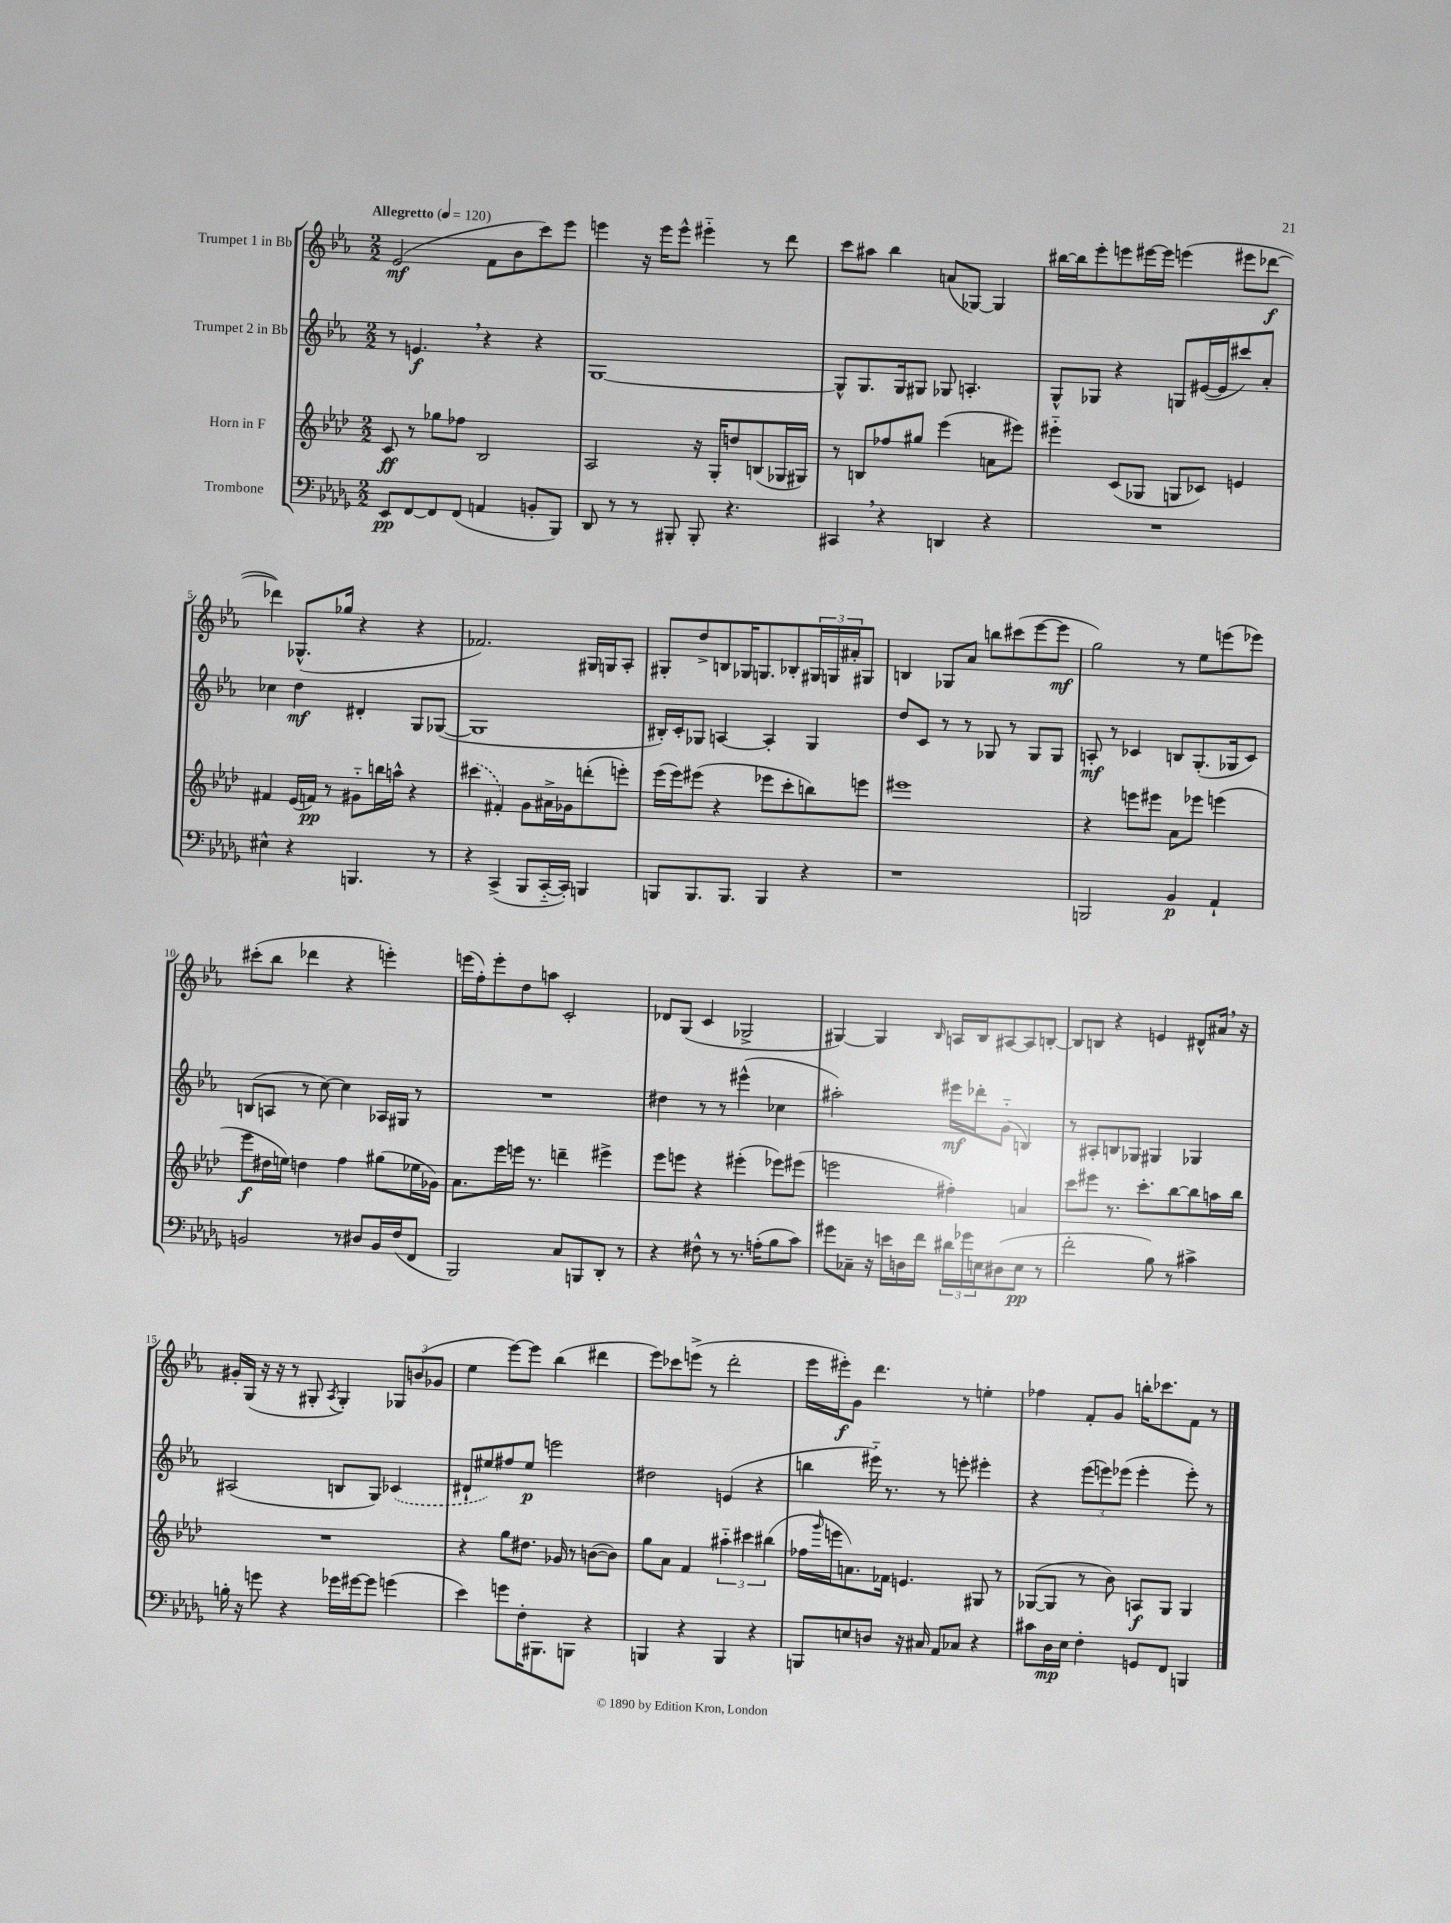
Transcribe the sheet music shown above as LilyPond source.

<<
\new StaffGroup <<
\new Staff = "s0" \with { instrumentName = "Trumpet 1 in Bb" } {
    \clef treble \key ees \major \numericTimeSignature \time 2/2 \tempo "Allegretto" 4 = 120
    ees'2\mf( f'8 bes'8 c'''8) ees'''8 |
    e'''4 r16 e'''16 e'''8-^ eis'''4-_ r8 d'''8 |
    c'''8 ais''8 bes''4 a'8( ges8~) ges4 |
    bis''16~ bis''16 ees'''8-. e'''8 eis'''16~ eis'''16 e'''4( eis'''8 des'''8~\f |
    des'''4) ges8.-^( ges''16 r4 r4 |
    fes'2.) gis16 g16 aes8-. |
    gis8-. d''8-> b8 ges16 g8. bes8-. \tuplet 3/2 { gis16 g16 ais'16-. } gis8 |
    b4 ges8 aes'8 b''8 cis'''8( ees'''8~ ees'''8\mf |
    g''2) r8 ees''8 e'''8( ees'''8) |
    cis'''8-.( bes''8 des'''4 r4 e'''4-.) |
    e'''16( f''16-.) e'''8-. d''8 a''8 c'2-. |
    des'8 g8( c'4 ges2-> |
    gis4~) gis4 \grace { bes16 } a16 bes16 ais8~ ais8 b8~-. |
    b8 b8 r4 e'4 dis'8-^ ais'16 \breathe r16 |
    gis'16-. g16( r16 r16 r8 gis8-. \acciaccatura { aes8 } gis4-.) \tuplet 3/2 { ges8 b'8( ges'8 } |
    ees''4 ees'''8~) ees'''8 bes''4( dis'''4 |
    ees'''8) ces'''8 e'''8->( r8 d'''2-. |
    ees'''16 eis'''16-.\f) g'8 d'''4. r8 e''4-. |
    fes''4 f'8-. g'8 b''16-. ces'''8. f'8 r8 \bar "|." |
}
\new Staff = "s1" \with { instrumentName = "Trumpet 2 in Bb" } {
    \clef treble \key ees \major \numericTimeSignature \time 2/2
    r8 e'4.\f \breathe r4 r4 |
    g1~ |
    g8-^ g8. g16 gis8 ges8 a4.-. |
    g8-^ ges8 r4 g8 eis'16~( eis'16 cis'''8) aes'8-. |
    ces''4 d''4\mf dis'4-. g8 ges8~( |
    ges1 |
    bis16-.) c'16-. ges8 a4~ a4-. ges4 |
    d''8 c'8 r8 r8 ges8 r8 ges8 ges8 |
    a8-.\mf r8 ces'4 b8 g8.-.( ges16 ces'8) |
    b8( a8 r8 c''8~) c''4 aes16 gis16 r8 |
    R1 |
    dis''4 r8 r8 eis'''4-^( ces''4 |
    ais''2-.) eis'''16\mf des'''16-. g'8-_( b4) |
    r8 ais8-. b8 ges8 gis4 ges4 |
    ais2( b8 g8) \once \slurDashed ces'4( |
    dis'8-! eis''8) fis''8 eis''8\p e'''2 |
    dis''2 e'4( r4 |
    b''4 eis'''16-_) r8. r8 e'''8-. eis'''4-. |
    r4 \tuplet 3/2 { ees'''8( e'''8) ees'''8( } ees'''4-. ees'''8-.) r8 \bar "|." |
}
\new Staff = "s2" \with { instrumentName = "Horn in F" } {
    \clef treble \key aes \major \numericTimeSignature \time 2/2
    c'8\ff r8 ges''8 fes''8 bes2 |
    aes2 r16 g16-. d''8 b8( ges16 gis16) |
    r8 b8 fes''8 gis''8 ees'''4( a'8 eis'''8) |
    eis'''4-_ c'8( ges8 g8 ces'8) e'4 |
    fis'4 ees'16( f'16\pp) r8 gis'8-_ b''16 a''16-^ r4 |
    \once \slurDashed cis'''4( fis'4-.) g'8 ais'16-> ges'16 d'''8-.( e'''8-.) |
    ees'''16( ees'''16) eis'''8( r4 ees'''8 c'''8-. b''8) e'''8 |
    eis'''1 |
    r4 e'''8 eis'''8 aes'8 ees'''8 e'''4( |
    ees'''8\f dis''16 e''16) d''4 f''4 gis''8( ees''16 ges'16) |
    aes'8. ees'''16 e'''16 r8. d'''4-- eis'''4-> |
    ees'''8 e'''8 r4 eis'''4-.( ees'''8) eis'''8( |
    e'''2 fis''4-.) a'4 |
    c'''8 eis'''8 r8. c'''8.-. bes''8~ bes''8 a''16 bes''16 |
    R1 |
    r4 g''8 dis''8. ges'16 r8 b'8~( b'8) |
    g''8 aes'8 f'4 \tuplet 3/2 { ais''4-_ cis'''4 bis''4( } |
    fes''16 \grace { g'''16 } e'''16 a'8.) fes'16 e'4. gis8 r8 |
    ges8~( ges8 r8 bes'8) a8\f ges8 ges4 \bar "|." |
}
\new Staff = "s3" \with { instrumentName = "Trombone" } {
    \clef bass \key des \major \numericTimeSignature \time 2/2
    ees,8\pp f,8~ f,8 f,8( a,4 b,8-. bes,,8) |
    des,8 r8 r8 bis,,8-. bis,,8-. r4. |
    cis,4 \breathe r4 d,4 r4 |
    R1 |
    eis4-^ r4 b,,4. r8 |
    r4 c,4->( bes,,8 c,16~-_ c,16-.) b,,4 |
    b,,8 b,,8. b,,8. b,,4 r4 |
    r1 |
    b,,2 bes,4\p aes,4-! |
    b,2 r8 dis8 b,16 f16( f,8 |
    bes,,2) c8 b,,8 des,8-. r8 |
    r4 fis8-^ r8 r8. a16-.( bes8 c'8) |
    gis'8 ces8-- r16 e'16 d16 f'16 \tuplet 3/2 { dis'16 ges'16 e16 } dis8( e8\pp r8 |
    f'2-. bes8) r8 cis'4-> |
    b16-. r16 g'8 r4 ges'16 gis'16~ gis'8 g'4( |
    ees'4) g'8 f16-. bis,,8. b,,8 r4 |
    b,,4 r4 b,,4 r4 |
    b,,8 e8 d8 r16 cis16 aes,8 ces8 r4 |
    cis'8 des16\mp ees16 f4-. g,8 f,8 b,,4 \bar "|." |
}
>>
>>
